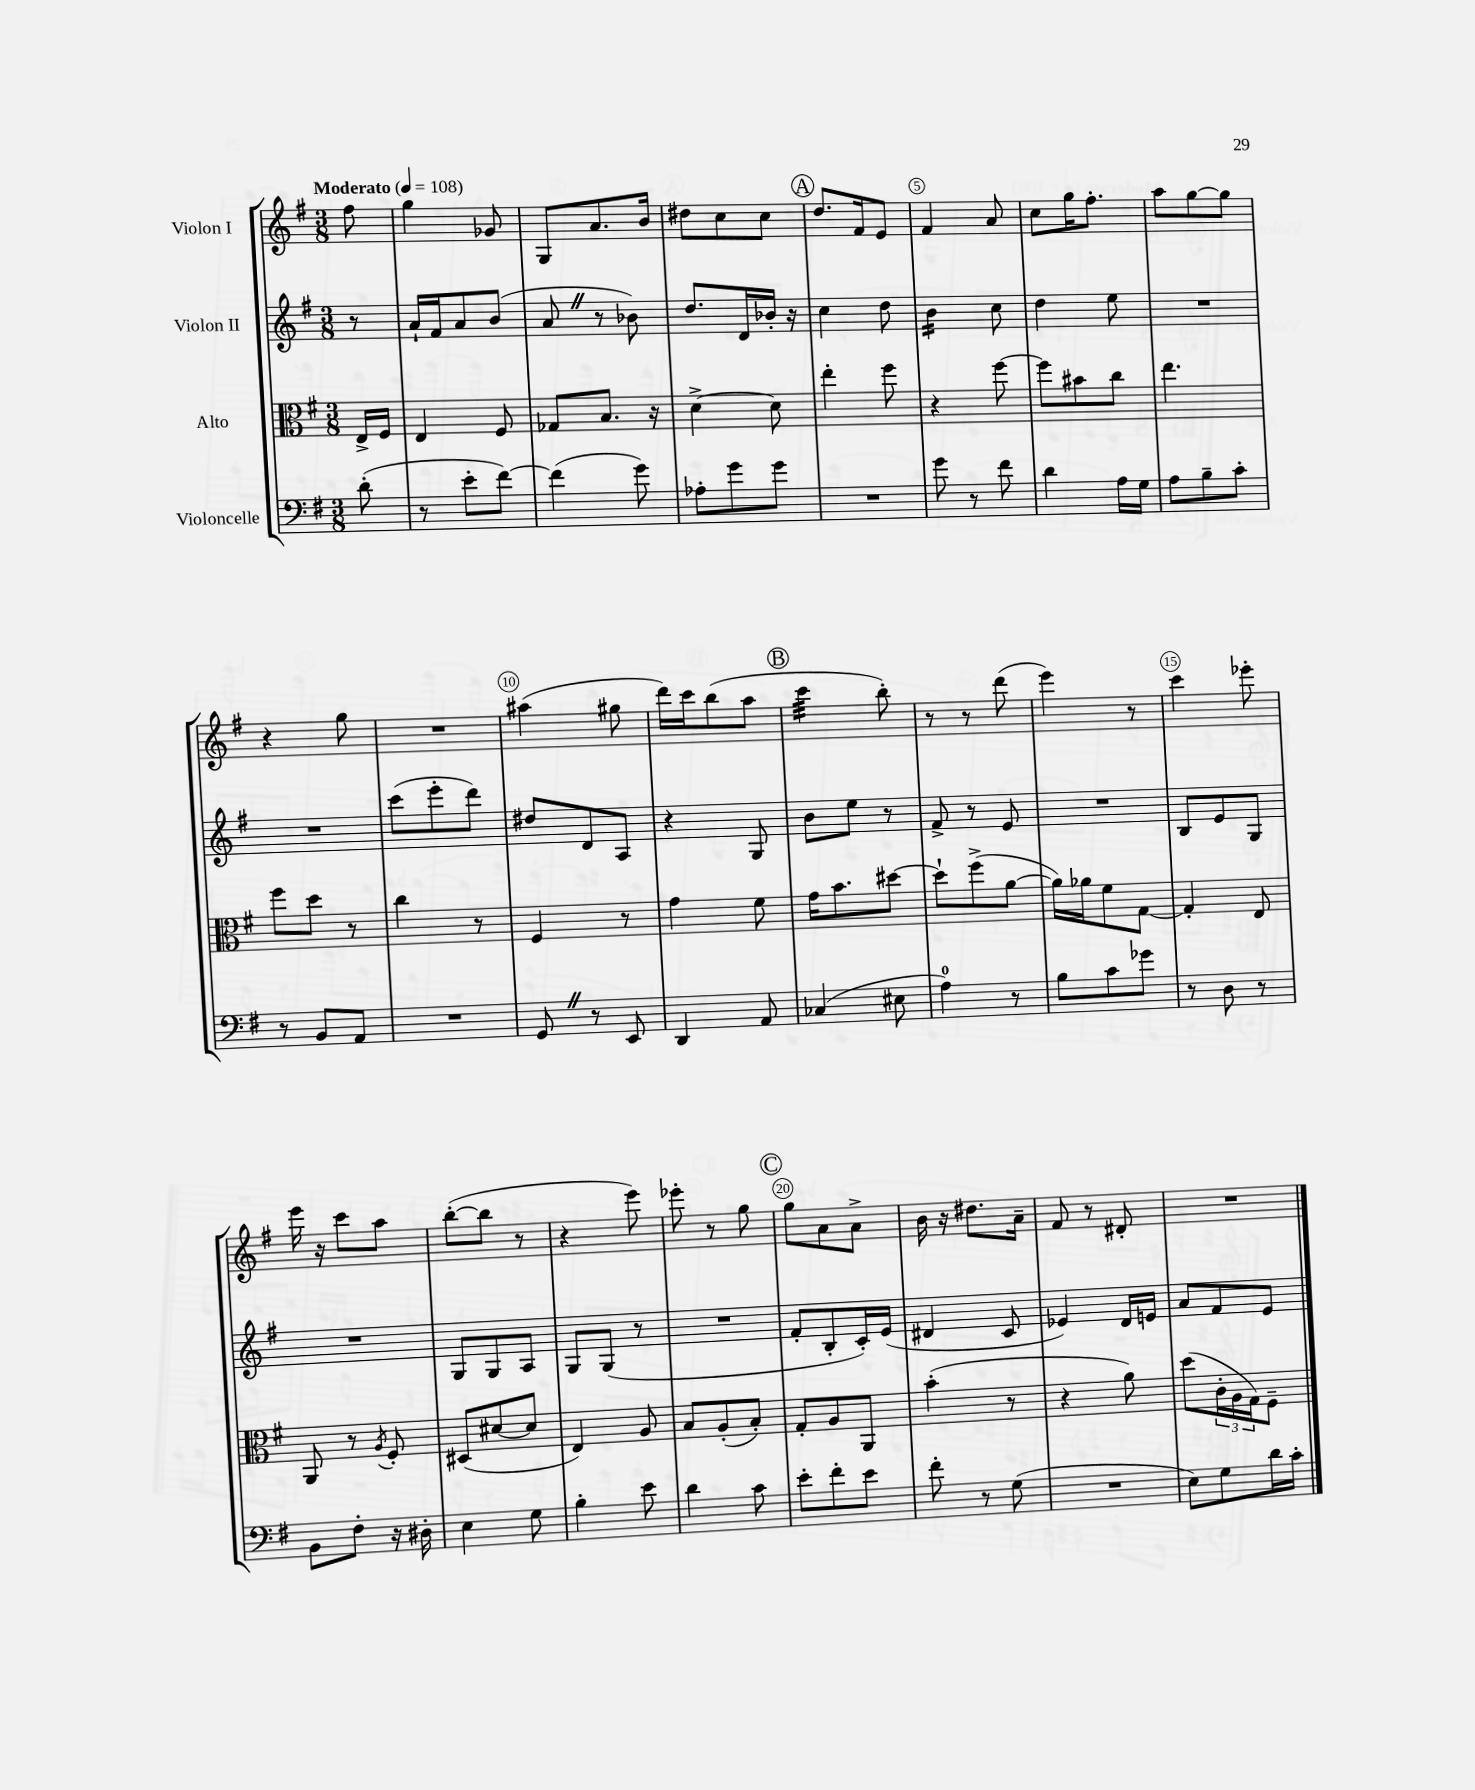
<<
\new StaffGroup <<
\new Staff = "s0" \with { instrumentName = "Violon I" } {
    \clef treble \key g \major \numericTimeSignature \time 3/8 \partial 8 \tempo "Moderato" 4 = 108
    fis''8 |
    g''4 ges'8 |
    g8 a'8. b'16 |
    dis''8 c''8 c''8 |
    \mark \markup { \circle "A" } d''8. fis'16 e'8 |
    fis'4 a'8 |
    c''8 g''16 fis''8.-. |
    a''8 g''8~ g''8 |
    r4 g''8 |
    R4. |
    ais''4( gis''8 |
    d'''16) c'''16 b''8( a''8 |
    \mark \markup { \circle "B" } c'''4:32 b''8-.) |
    r8 r8 d'''8( |
    e'''4) r8 |
    c'''4 ees'''8-. |
    e'''16 r16 c'''8 a''8 |
    b''8~-.( b''8 r8 |
    r4 e'''8) |
    ees'''8-. r8 g''8 |
    \mark \markup { \circle "C" } g''8 a'8 a'8-> |
    b'16 r16 dis''8. a'16-- |
    fis'8 r8 dis'8-. |
    R4. \bar "|." |
}
\new Staff = "s1" \with { instrumentName = "Violon II" } {
    \clef treble \key g \major \numericTimeSignature \time 3/8 \partial 8
    r8 |
    a'16-! fis'16 a'8 b'8( |
    a'8 \once \override BreathingSign.text = \markup { \musicglyph "scripts.caesura.straight" } \breathe r8 bes'8) |
    d''8. d'16 bes'16-. r16 |
    \mark \markup { \circle "A" } c''4 d''8 |
    b'4:16 c''8 |
    d''4 e''8 |
    R4. |
    R4. |
    c'''8( e'''8-. d'''8) |
    dis''8 d'8 a8 |
    r4 g8 |
    \mark \markup { \circle "B" } b'8 e''8 r8 |
    fis'8-> r8 e'8 |
    R4. |
    b8 e'8 g8 |
    R4. |
    g8 g8 a8 |
    g8 g8( r8 |
    R4. |
    \mark \markup { \circle "C" } fis'8-. b8-. c'16-.) e'16( |
    dis'4 c'8 |
    ees'4) d'16 e'16 |
    a'8 fis'8 e'8 \bar "|." |
}
\new Staff = "s2" \with { instrumentName = "Alto" } {
    \clef alto \key g \major \numericTimeSignature \time 3/8 \partial 8
    e16-> fis16 |
    e4 fis8 |
    ges8 b8. r16 |
    d'4~-> d'8 |
    \mark \markup { \circle "A" } e''4-. fis''8 |
    r4 fis''8~ |
    fis''8 bis'8 c''8 |
    e''4. |
    fis''8 d''8 r8 |
    c''4 r8 |
    fis4 r8 |
    g'4 fis'8 |
    \mark \markup { \circle "B" } g'16 b'8. dis''8~ |
    dis''8-! fis''8->( a'8~ |
    a'16) aes'16 fis'8 g8~ |
    g4-. e8 |
    a,8 r8 \acciaccatura { a8 } fis8-. |
    dis8( dis'8~ dis'8 |
    e4) a8 |
    b8 a8-.( b8-.) |
    \mark \markup { \circle "C" } g8-. a8 a,8 |
    b'4-.( r8 |
    r4 a'8) |
    d''8( \tuplet 3/2 { c'16-. a16 g16) } fis8-- \bar "|." |
}
\new Staff = "s3" \with { instrumentName = "Violoncelle" } {
    \clef bass \key g \major \numericTimeSignature \time 3/8 \partial 8
    d'8-.( |
    r8 e'8-. fis'8~) |
    fis'4( g'8) |
    aes8-. g'8 g'8 |
    \mark \markup { \circle "A" } R4. |
    g'8 r8 fis'8 |
    d'4 a16 g16 |
    a8 b8-- c'8-. |
    r8 b,8 a,8 |
    R4. |
    g,8 \once \override BreathingSign.text = \markup { \musicglyph "scripts.caesura.straight" } \breathe r8 e,8 |
    d,4 a,8 |
    \mark \markup { \circle "B" } ces4( eis8 |
    a4-0) r8 |
    b8 c'8 ges'8 |
    r8 d8 r8 |
    b,8 fis8-. r16 dis16-. |
    e4 g8 |
    b4-. e'8 |
    d'4 c'8 |
    \mark \markup { \circle "C" } e'8-. fis'8-. e'8 |
    fis'8-. r8 g8( |
    R4. |
    e8) g8 d'16 c'16-. \bar "|." |
}
>>
>>
\layout { \context { \Score \override BarNumber.break-visibility = ##(#f #t #t) barNumberVisibility = #(every-nth-bar-number-visible 5) \override BarNumber.stencil = #(make-stencil-circler 0.1 0.3 ly:text-interface::print) } }
